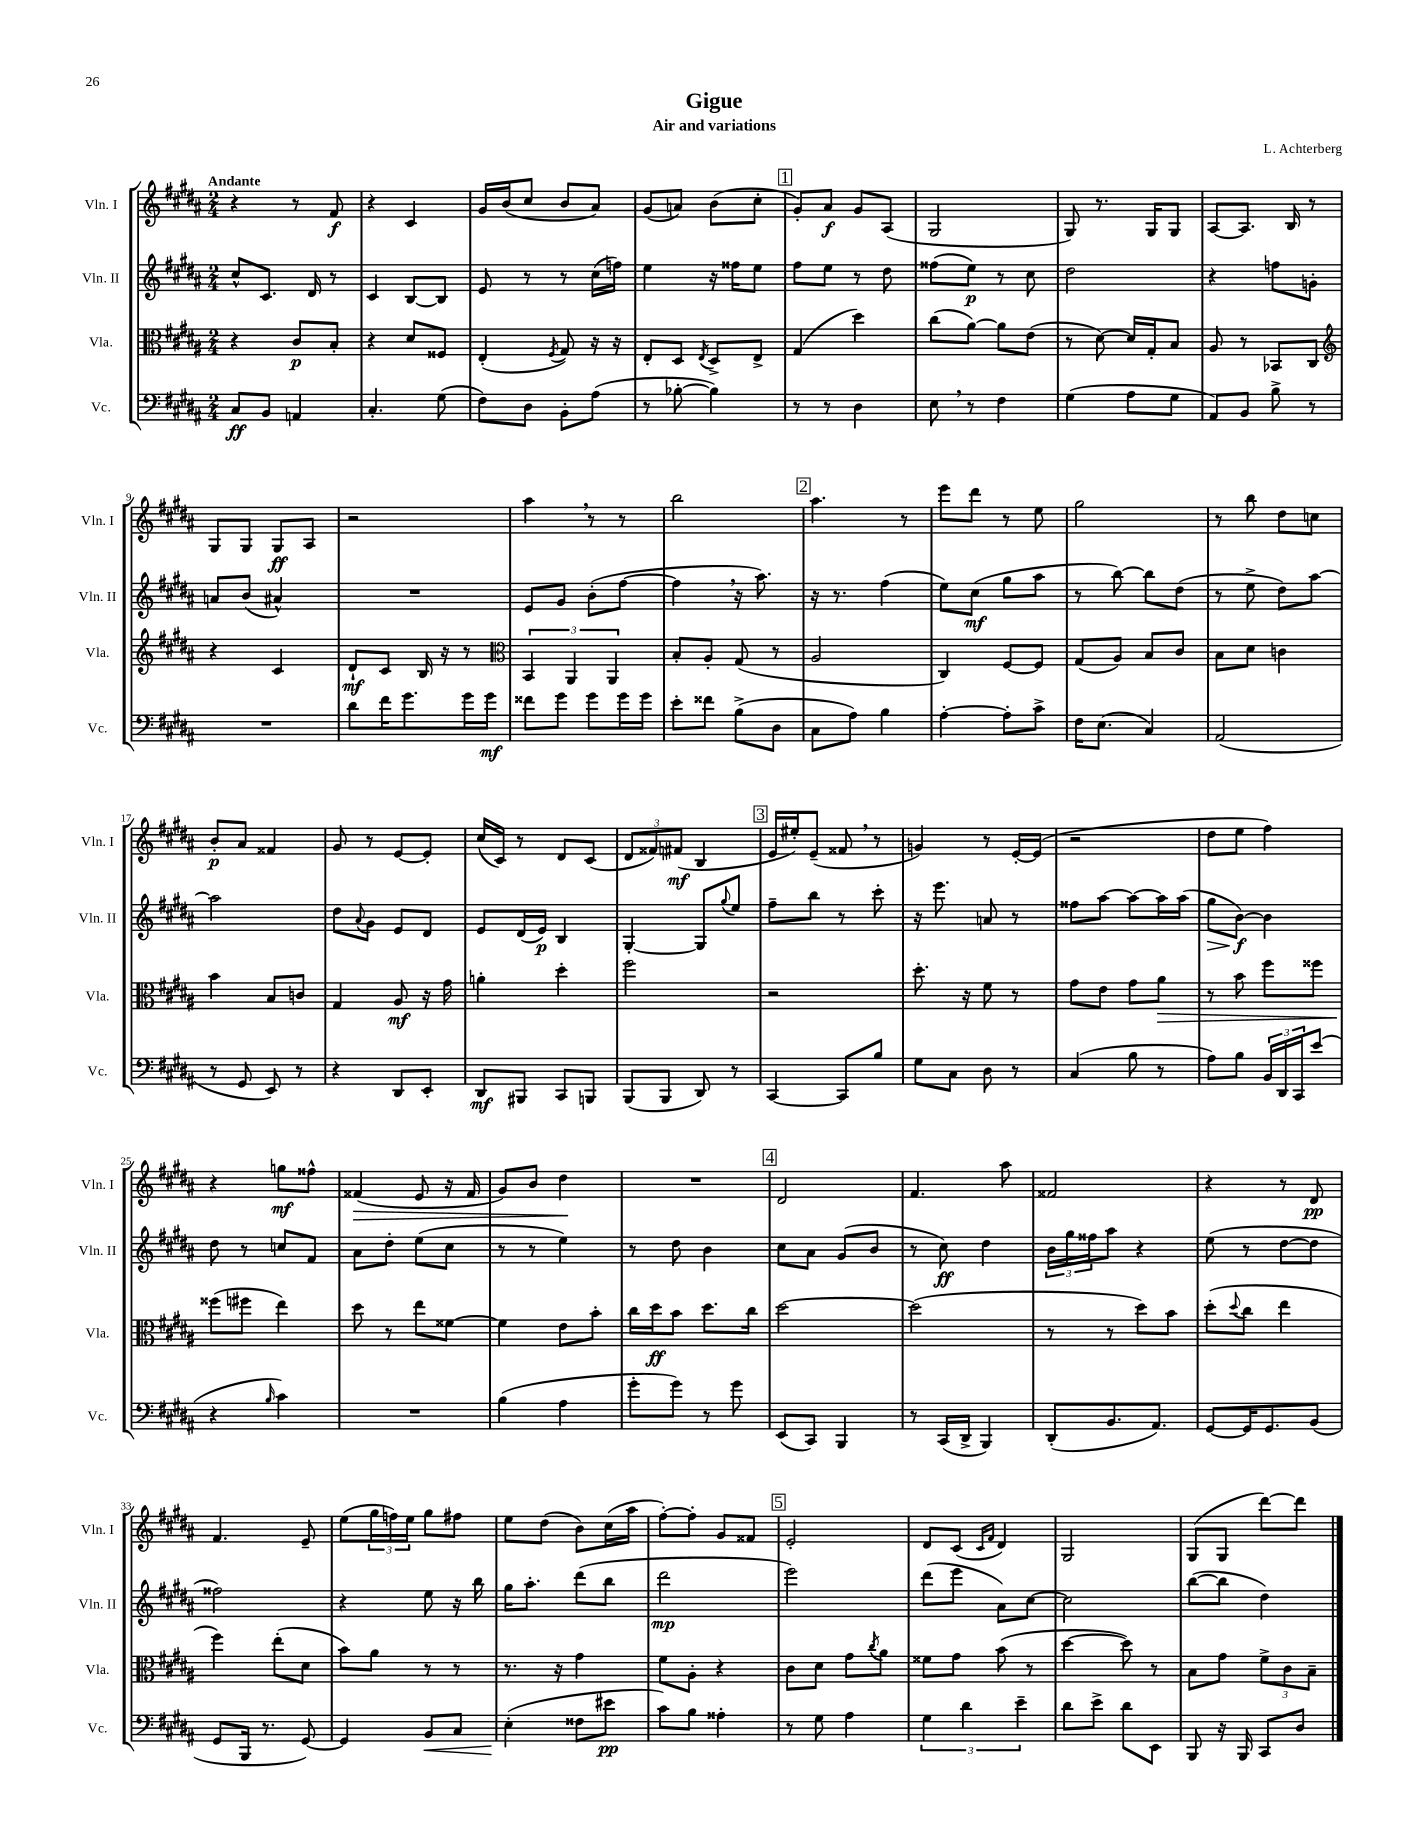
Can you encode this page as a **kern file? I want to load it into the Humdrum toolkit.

**kern	**kern	**kern	**kern
*staff4	*staff3	*staff2	*staff1
*clefF4	*clefC3	*clefG2	*clefG2
*k[f#c#g#d#a#]	*k[f#c#g#d#a#]	*k[f#c#g#d#a#]	*k[f#c#g#d#a#]
*M2/4	*M2/4	*M2/4	*M2/4
8C#	4r	8cc#^^	4r
8BB	.	8.c#	.
4AA	8c#	.	8r
.	.	16d#	.
.	8B'	8r	8f#
=	=	=	=
4.C#'	4r	4c#	4r
.	8d#	[8B	4c#
(8G#	8F##	8B]	.
=	=	=	=
8F#)	(4E'	8e	16g#
.	.	.	(16b
8D#	.	8r	8cc#
.	8qF#	.	.
8BB'	8G#)	8r	8b
(8A#	16r	(16cc#	8a#)
.	16r	16ff)	.
=	=	=	=
8r	8E'	4ee	(8g#
[8B-'	8D#	.	8a)
.	8qE	.	.
4B-])	8D#^	16r	(8b
.	.	16ff##	.
.	8E^	8ee	8cc#'
=	=	=	=
8r	(4G#	8ff#	8g#')
8r	.	8ee	8a#
4D#	4dd#)	8r	8g#
.	.	8dd#	(8A#
=	=	=	=
8E	(8cc#	(8ff##	2G#
8r	[8a#)	8ee)	.
4F#	8a#]	8r	.
.	(8e	8cc#	.
=	=	=	=
(4G#	8r	2dd#	8G#)
.	[8d#)	.	8.r
8A#	16d#]	.	.
.	16G#'	.	16G#
8G#	8B	.	8G#
=	=	=	=
8AA#)	8A#	4r	[8A#
8BB	8r	.	8.A#]
8B^	8BB-	8ff	.
.	.	.	16B
8r	8C#	8g'	8r
=	=	=	=
*	*clefG2	*	*
2r	4r	8a	8G#
.	.	(8b	8G#
.	4c#	4a#^^)	8G#
.	.	.	8A#
=	=	=	=
8d#	8d#`	2r	2r
16f#	8c#	.	.
8.g#	.	.	.
.	16B	.	.
.	16r	.	.
16g#	8r	.	.
16g#	.	.	.
=	=	=	=
*	*clefC3	*	*
8f##	6BB	8e	4aa#
8g#	.	8g#	.
.	6AA#	.	.
8g#	.	(8b'	8r
.	6AA#	.	.
16g#	.	[8ff#	8r
16g#	.	.	.
=	=	=	=
8e'	8B'	4ff#]	2bb
8f##	8A#'	.	.
(8B^	(8G#	16r	.
.	.	8.aa#)	.
8D#	8r	.	.
=	=	=	=
8C#	2A#	16r	4.aa#
.	.	8.r	.
8A#)	.	.	.
4B	.	(4ff#	.
.	.	.	8r
=	=	=	=
[4A#'	4C#)	8ee)	8eee
.	.	(8cc#	8ddd#
8A#']	[8F#	8gg#	8r
8c#^	8F#]	8aa#	8ee
=	=	=	=
16F#	(8G#	8r	2gg#
(8.E	.	.	.
.	8A#)	[8bb)	.
4C#)	8B	8bb]	.
.	8c#	(8dd#	.
=	=	=	=
(2AA#	8B	8r	8r
.	8d#	8ee^	8bb
.	4c	8dd#)	8dd#
.	.	[8aa#	8cc
=	=	=	=
8r	4b	2aa#]	8b'
8GG#	.	.	8a#
8EE)	8B	.	4f##
8r	8c	.	.
=	=	=	=
4r	4G#	8dd#	8g#
.	.	8qqa#	.
.	.	8g#	8r
8DD#	8A#	8e	[8e
8EE'	16r	8d#	8e']
.	16g#	.	.
=	=	=	=
8DD#	4a'	8e	(16cc#
.	.	.	16c#)
8BBB#	.	(16d#	8r
.	.	16e)	.
8CC#	4dd#'	4B	8d#
8BBB	.	.	(8c#
=	=	=	=
(8BBB	2ff#	[4G#'	12d#
.	.	.	12f##)
8BBB	.	.	.
.	.	.	(12f#
8DD#)	.	8G#]	4B
.	.	8qqgg#	.
8r	.	8ee	.
=	=	=	=
[4CC#	2r	8ff#~	16e
.	.	.	16ee#')
.	.	8bb	(8e~
8CC#]	.	8r	8f##
8B	.	8ccc#'	8r
=	=	=	=
8G#	8.dd#'	16r	4g)
.	.	8.eee	.
8C#	.	.	.
.	16r	.	.
8D#	8f#	8a	8r
8r	8r	8r	[16e'
.	.	.	(16e]
=	=	=	=
(4C#	8g#	8ff##	2r
.	8e	[8aa#	.
8B	8g#	8aa#_	.
8r	8a#	16aa#]	.
.	.	(16aa#	.
=	=	=	=
8A#)	8r	8gg#	8dd#
8B	8b	[8b)	8ee
24BB	8ff#	4b]	4ff#)
24DD#	.	.	.
24CC#	.	.	.
(8e	8ff##	.	.
=	=	=	=
4r	(8ff##	8dd#	4r
.	8ff#	8r	.
16qqB	.	.	.
4c#)	4ee)	8cc	8gg
.	.	8f#	8ff##^^
=	=	=	=
2r	8dd#	8a#	(4f##
.	8r	8dd#'	.
.	8ee	(8ee	8e
.	[8f##	8cc#	16r
.	.	.	16f##
=	=	=	=
(4B	4f##]	8r	8g#)
.	.	8r	8b
4A#	8e	4ee)	4dd#
.	8b'	.	.
=	=	=	=
8g#'	16cc#	8r	2r
.	16dd#	.	.
8g#)	8b	8dd#	.
8r	8.dd#	4b	.
8g#	.	.	.
.	16cc#	.	.
=	=	=	=
(8EE	[2dd#	8cc#	2d#
8CC#)	.	8a#	.
4BBB	.	(8g#	.
.	.	8b	.
=	=	=	=
8r	(2dd#]	8r	4.f#
(16CC#	.	8cc#)	.
16DD#^	.	.	.
4BBB)	.	4dd#	.
.	.	.	8aa#
=	=	=	=
(8DD#'	8r	24b	2f##
.	.	24gg#	.
.	.	24ff##	.
8.BB	8r	8aa#	.
.	8dd#)	4r	.
8.AA#)	.	.	.
.	8b	.	.
=	=	=	=
[8GG#	(8dd#'	(8ee	4r
.	8qqdd#	.	.
16GG#]	8cc#	8r	.
8.GG#	.	.	.
.	4ee	[8dd#	8r
(8BB	.	8dd#]	8d#
=	=	=	=
8GG#	4ff#)	2ff##)	4.f#
16BBB	.	.	.
8.r	.	.	.
.	(8ee'	.	.
[8GG#)	8d#	.	8e~
=	=	=	=
4GG#]	8b)	4r	(8ee
.	8a#	.	24gg#
.	.	.	24ff)
.	.	.	24ee
8BB	8r	8ee	8gg#
8C#	8r	16r	8ff#
.	.	16bb	.
=	=	=	=
(4E'	8.r	16gg#	8ee
.	.	8.aa#'	.
.	.	.	(8dd#
.	16r	.	.
8F##	4g#	(8ddd#	8b)
8e#	.	8bb	(16cc#
.	.	.	16aa#
=	=	=	=
8c#)	8f#	2ddd#	[8ff#')
8B	8A#'	.	8ff#']
4A##'	4r	.	8g#
.	.	.	8f##
=	=	=	=
8r	8c#	2eee)	2e'
8G#	8d#	.	.
4A#	8g#	.	.
.	8qcc#	.	.
.	8a#	.	.
=	=	=	=
6G#	8f##	(8ddd#	8d#
.	8g#	8eee	(8c#
6d#	.	.	.
.	.	.	16qqc#
.	.	.	16qqf#
.	(8b	8a#)	4d#)
6e~	.	.	.
.	8r	[8cc#	.
=	=	=	=
8d#	[4dd#	2cc#]	2G#
8e^	.	.	.
8d#	8dd#])	.	.
8EE	8r	.	.
=	=	=	=
8BBB	8B	([8bb	(8G#
16r	8g#	8bb]	8G#
16BBB	.	.	.
8CC#	12f#^	4dd#)	[8ddd#)
.	12c#	.	.
8D#	.	.	8ddd#]
.	12B~	.	.
==	==	==	==
*-	*-	*-	*-
